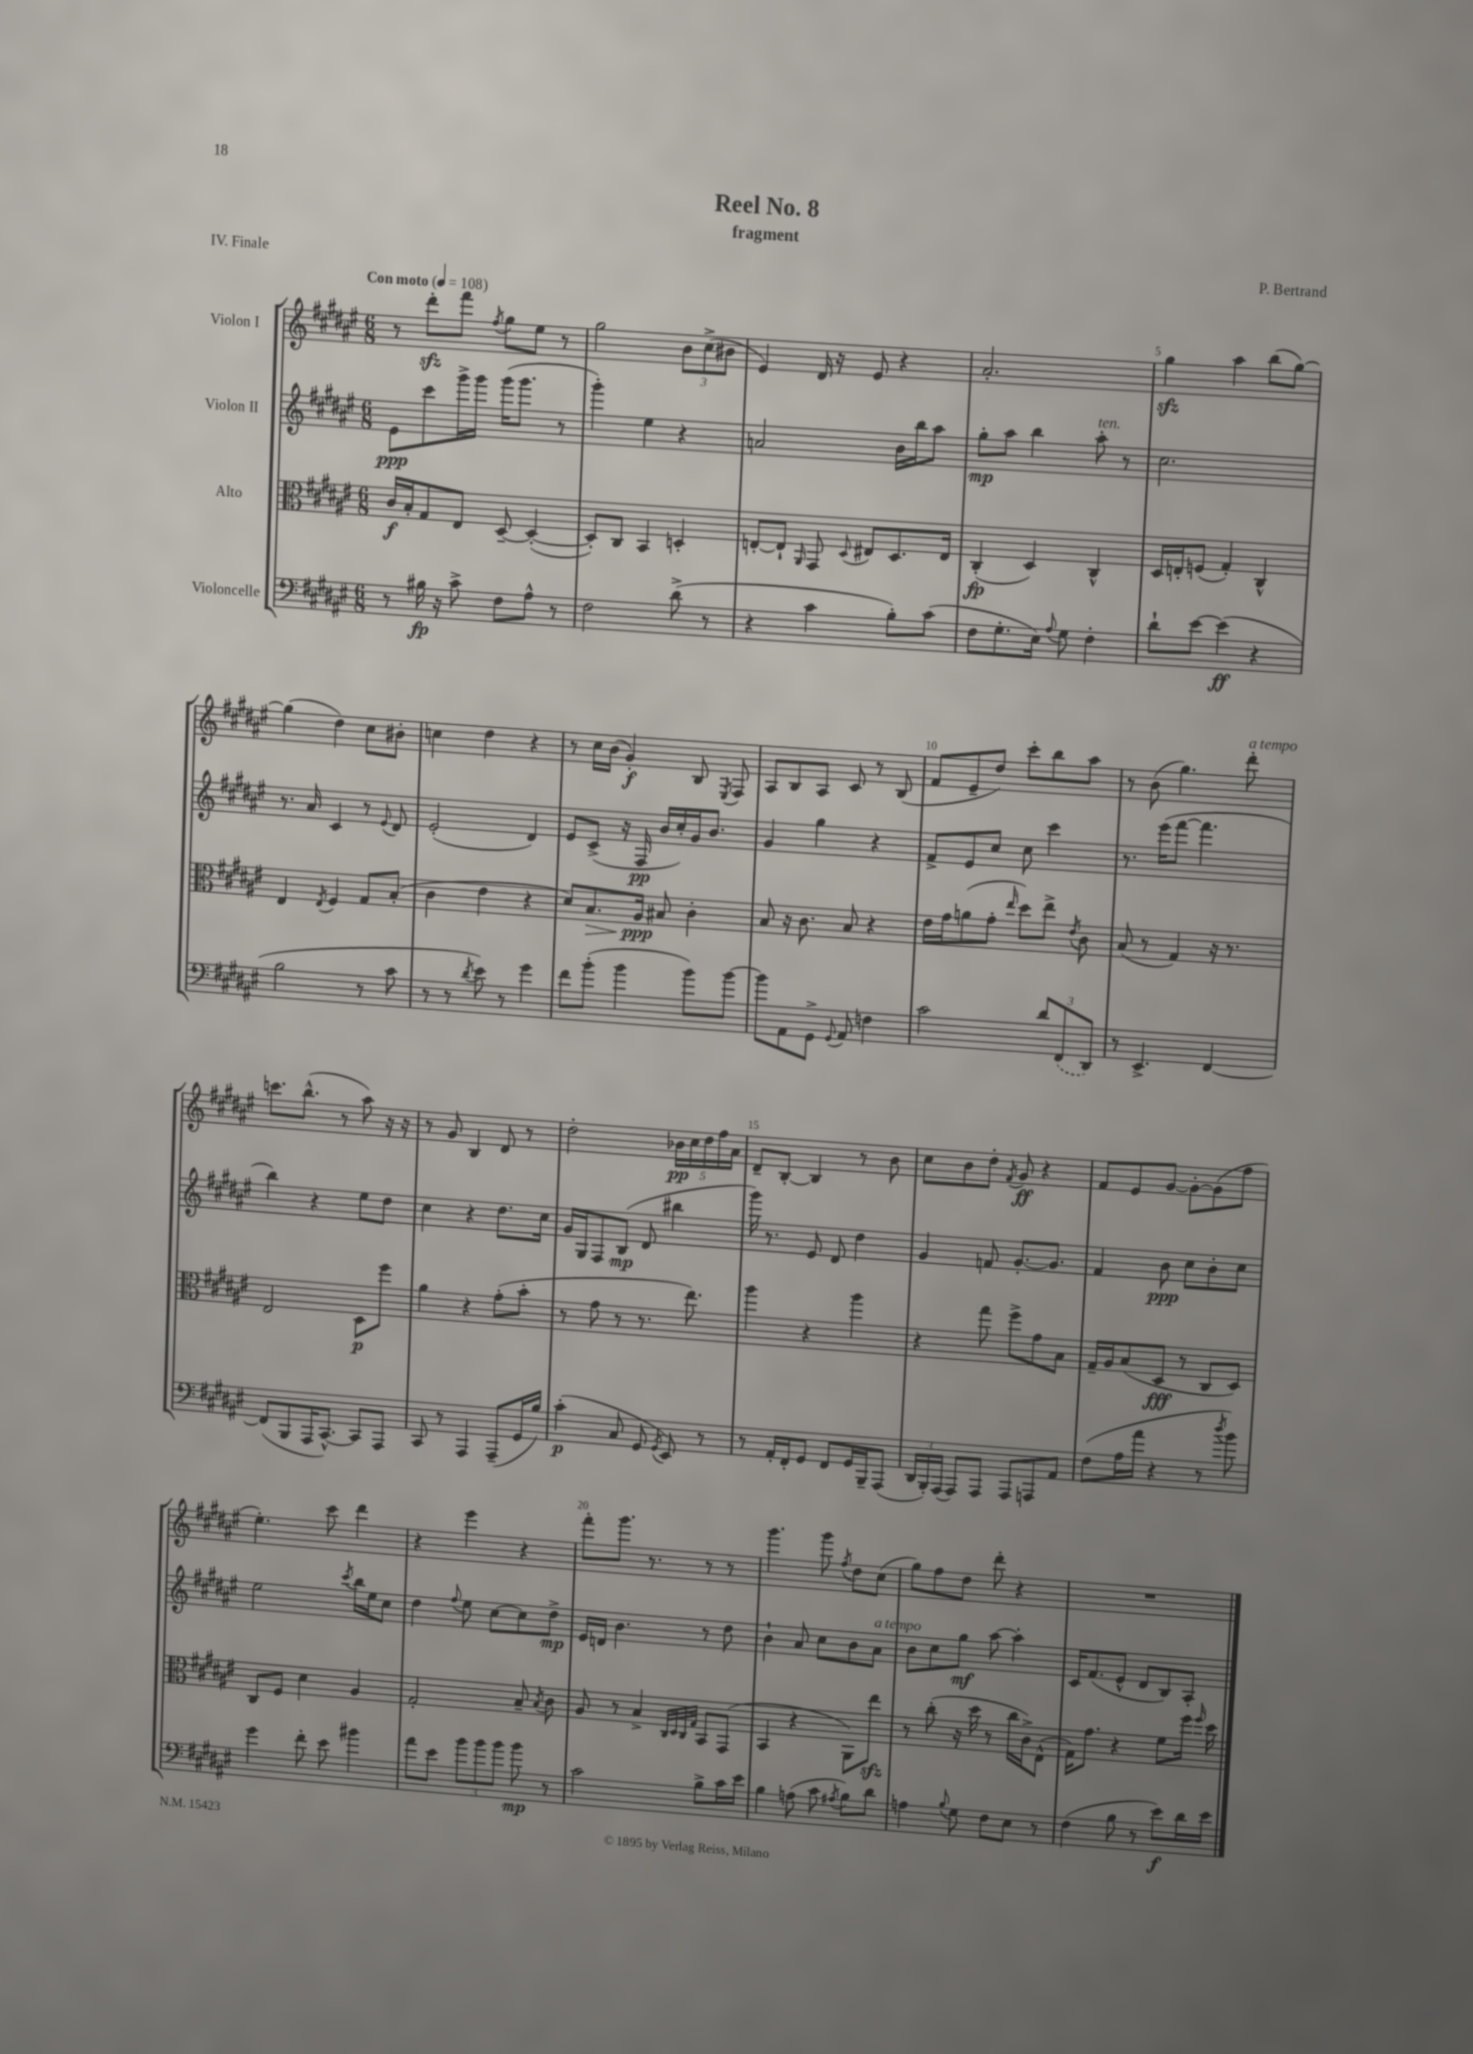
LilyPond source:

\header { title = "Reel No. 8" composer = "P. Bertrand" subtitle = "fragment" piece = "IV. Finale" }
<<
\new StaffGroup <<
\new Staff = "s0" \with { instrumentName = "Violon I" } {
    \clef treble \key fis \major \numericTimeSignature \time 6/8 \tempo "Con moto" 4 = 108
    \autoBeamOff r8 dis'''8[-.\sfz fis'''8] \acciaccatura { fis''8 } gis''8[ eis''8] r8 |
    gis''2 \tuplet 3/2 { b'8[ cis''8->( bis'8] } |
    eis'4) dis'16 r16 eis'8 r4 |
    ais'2.-. |
    gis''4\sfz ais''4 b''8[( gis''8]~) |
    gis''4( dis''4) cis''8[ bis'8]-. |
    c''4 dis''4 r4 |
    r8 cis''16[ b'16]( gis'4-.\f) b8 \acciaccatura { eis8 } fis8 |
    ais8[ b8 ais8] cis'8 r8 b8( |
    fis'8[ eis'8-- dis''8]) cis'''8[-. b''8 ais''8] |
    r8 b'8( gis''4.) dis'''8-.^\markup { \italic "a tempo" } |
    c'''8.[ b''8.]-^( r8 ais''8) r16 r16 |
    r8 gis'8 b4 dis'8 r8 |
    dis''2-. \tuplet 5/4 { bes'16[\pp cis''16 dis''16 fis''16 ais'16] } |
    dis'8[-- b8]~-. b4 r8 b'8 |
    cis''8[ b'8 dis''8]-. \acciaccatura { fis'8 } gis'8\ff r4 |
    fis'8[ eis'8 gis'8]~ gis'8[~-. gis'8( fis''8] |
    eis''4.-.) cis'''8 dis'''4 |
    r4 eis'''4 r4 |
    fis'''8[-. gis'''8.] r8. r8 r8 |
    gis'''4. gis'''8 \acciaccatura { fis''8 } dis''8[ cis''8]( |
    gis''8[) fis''8 dis''8] dis'''8-. r4 |
    R2. \bar "|." |
}
\new Staff = "s1" \with { instrumentName = "Violon II" } {
    \clef treble \key fis \major \numericTimeSignature \time 6/8
    \autoBeamOff eis'8[\ppp cis'''8 gis'''16-> gis'''16] gis'''16[( gis'''8.] r8 |
    gis'''4-.) eis''4 r4 |
    a'2 b'16[ b''16 ais''8] |
    gis''8[-.\mp ais''8] b''4 ais''8-.^\markup { \italic "ten." } r8 |
    cis''2. |
    r8. ais'16 cis'4 r8 \appoggiatura { eis'8 } dis'8 |
    eis'2-.( dis'4) |
    eis'8[ cis'8]->( r16 fis16\pp b'16[ cis''16-.) gis'16 b'8.] |
    gis'4 gis''4 r4 |
    fis'8[-> eis'8 cis''8] cis''8 cis'''4 |
    r8. eis'''16[( fis'''8]~ fis'''4. |
    b''4) r4 eis''8[ dis''8] |
    cis''4 r4 dis''8.[ cis''16] |
    gis'16[ gis16 fis8 b8]\mp( dis'8 bis''4 |
    gis'''16) r8. eis'8 dis'8 dis''4 |
    gis'4 f'8 gis'8.[~-. gis'8.] |
    fis'4 b'8\ppp cis''8[ b'8-. cis''8] |
    eis''2 \acciaccatura { cis'''8 } b''16[ eis''16 cis''8] |
    dis''4 \appoggiatura { fis''8 } eis''8 cis''8[~ cis''8 dis''8]->\mp |
    eis'16[ d'16] b'4. r8 dis''8 |
    b'4-! ais'8 cis''8[ b'8 ais'8]^\markup { \italic "a tempo" } |
    b'8[ cis''8 gis''8]\mf ais''8~ ais''4-. |
    cis'16[ fis'8.( eis'8]-^ dis'8[ b8) ais8]-. \bar "|." |
}
\new Staff = "s2" \with { instrumentName = "Alto" } {
    \clef alto \key fis \major \numericTimeSignature \time 6/8
    \autoBeamOff cis'16[\f b16-. gis8 eis8] dis8~-- dis4~-.( |
    dis8[-.) cis8] b,4 d4-. |
    e8[~-. e8]-! \grace { ais,16 } gis,8 \appoggiatura { dis8 } eis8[ dis8. eis16] |
    cis4-.\fp( dis4) cis4-^ |
    dis16[ e16-. f8]( gis4-.) cis4-^ |
    eis4 \acciaccatura { eis8 } fis4 gis8[ b8]-.( |
    cis'4 eis'4 r4 |
    dis'8[) b8.\> ais16]\ppp\! bis8 cis'4-. |
    b8 r16 cis'8. b8 r4 |
    eis'16[ gis'16 a'8( gis'8]-. \grace { eis''16 } dis''8[) eis''8]-> \acciaccatura { eis'8 } cis'8 |
    b8( r8 gis4) r16 r8. |
    eis2 dis8[\p fis''8] |
    ais'4 r4 gis'8[-.( b'8]-. |
    r8 gis'8 r8 r8. eis''8.) |
    ais''4 r4 ais''4 |
    r4 gis''8 fis''8[-> gis'8 b8] |
    gis16[-- ais16 b8( dis8]\fff r8 cis8[ dis8]) |
    cis8[ fis8] dis'4 ais4 |
    gis2-. b8-- \acciaccatura { b8 } cis'8 |
    ais8 r8 b4-> \grace { cis32[ dis32 cis32 gis32] } b,8[ gis,8]( |
    b,4 r4 ais,8[) eis''8]\sfz |
    r8 cis''8-.( r16 dis''16 r8 cis''16[ cis'16->) eis8]-^( |
    gis16[) gis'8.] r4 fis'8[ fis''16] \grace { fis''16 } dis''16 \bar "|." |
}
\new Staff = "s3" \with { instrumentName = "Violoncelle" } {
    \clef bass \key fis \major \numericTimeSignature \time 6/8
    \autoBeamOff r8 bis16\fp r16 cis'8-> fis8[ ais8]-^ r8 |
    fis2 dis'8->( r8 |
    r4 cis'4 b8[-.) cis'8]( |
    fis8[ gis8.-. eis16]) \appoggiatura { ais8 } gis8 fis4-. |
    dis'8[-! eis'8]~ eis'4\ff( r4 |
    b2 r8 cis'8 |
    r8 r8 \acciaccatura { dis'8 } eis'8) r8 gis'4 |
    fis'8[ b'8]-.( b'4 b'8[) b'8]~ |
    b'8[ ais,8 gis,8]-> \appoggiatura { gis,8 } ais,8 f4 |
    cis'2 \tuplet 3/2 { dis'8[ \once \slurDashed fis,8( dis,8]) } |
    r8 eis,4.-> fis,4~ |
    fis,8[( b,,8 ais,,16 cis,8.]~-^) cis,8[ ais,,8] |
    cis,8 r8 ais,,4 ais,,8[--( gis,16 b16]) |
    cis'4-.\p( cis8 gis,8 \acciaccatura { gis,8 } eis,8) r8 |
    r8 ais,16[-. fis,16-. gis,8] fis,8[ gis,16 b,,16-- ais,,8]( |
    \tuplet 3/2 { dis,16[ b,,16-.) ais,,16]( } ais,,8[) ais,,8] ais,,8[ a,,8 ais,8] |
    fis8[( ais16 ais'16] r4 r8 \acciaccatura { dis''8 } b'8) |
    gis'4 fis'8-. eis'8 bis'4 |
    ais'8[ eis'8] \tuplet 3/2 { b'8[ b'8 b'8] } b'8\mp r8 |
    cis'2 b8[-> cis'16 eis'16] |
    b4 a8( cis'8 \acciaccatura { ais8 } b8[) dis'8] |
    a4 \appoggiatura { b8 } gis8 fis8[ eis8] r8 |
    fis4( b8 r8 eis'8[\f) dis'16 eis'16] \bar "|." |
}
>>
>>
\layout { \context { \Score \override BarNumber.break-visibility = ##(#f #t #t) barNumberVisibility = #(every-nth-bar-number-visible 5) } }
